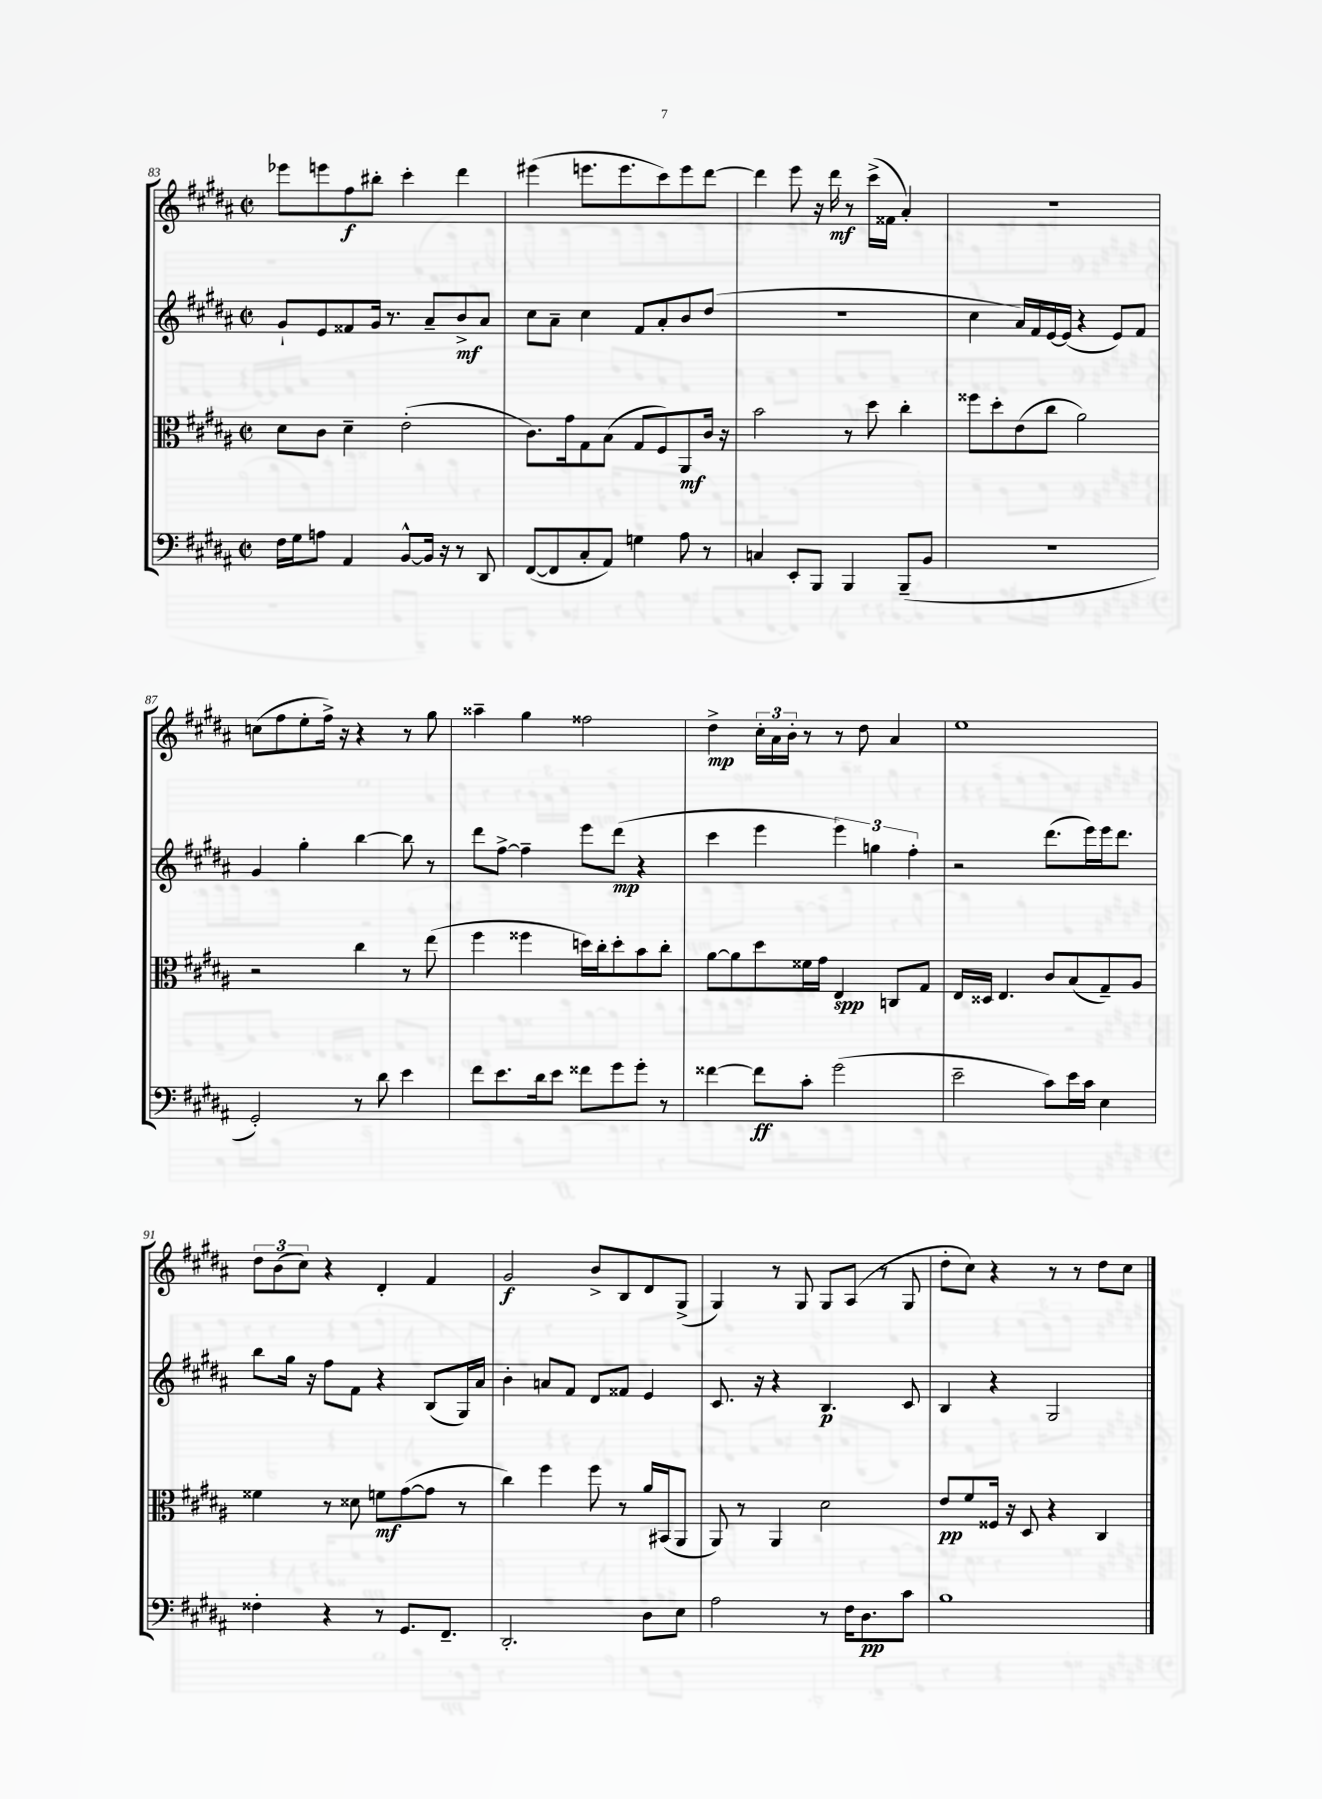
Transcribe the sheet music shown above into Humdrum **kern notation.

**kern	**dynam	**kern	**dynam	**kern	**dynam	**kern	**dynam
*part4	*part4	*part3	*part3	*part2	*part2	*part1	*part1
*staff4	*staff4	*staff3	*staff3	*staff2	*staff2	*staff1	*staff1
*clefF4	*	*clefC3	*	*clefG2	*	*clefG2	*
*k[f#c#g#d#a#]	*	*k[f#c#g#d#a#]	*	*k[f#c#g#d#a#]	*	*k[f#c#g#d#a#]	*
*M2/2	*	*M2/2	*	*M2/2	*	*M2/2	*
*met(c|)	*	*met(c|)	*	*met(c|)	*	*met(c|)	*
=83	=83	=83	=83	=83	=83	=83	=83
16F#\LL	.	8d#\L	.	8g#`/L	.	8eee-X\L	.
16G#\J	.	.	.	.	.	.	.
8An\J	.	8c#\J	.	8e/	.	8eeen\	.
4AA#/	.	4d#~\	.	8f##X/	.	8ff#\	f
.	.	.	.	16g#/Jk	.	8bb#X'\J	.
.	.	.	.	8.r	.	.	.
[8BB^^/L	.	(2e'\	.	.	.	4ccc#'\	.
16BB/Jk]	.	.	.	8a#~/L	.	.	.
16r	.	.	.	.	.	.	.
8r	.	.	.	8b^/	mf	4ddd#\	.
8DD#/	.	.	.	8a#/J	.	.	.
=84	=84	=84	=84	=84	=84	=84	=84
([8FF#/L	.	8.c#\L)	.	8cc#\L	.	(4eee#X\	.
8FF#/]	.	.	.	8a#~\J	.	.	.
.	.	16g#\k	.	.	.	.	.
8C#'/	.	8G#\	.	4cc#\	.	8.eeen\L	.
8AA#/J)	.	(8B\J	.	.	.	.	.
.	.	.	.	.	.	8.eee\	.
4Gn\	.	8G#/L	.	8f#/L	.	.	.
.	.	8F#/)	.	8a#'/	.	8ccc#\)	.
8A#\	.	8AA#/	mf	8b/	.	8eee\	.
8r	.	16c#/Jk	.	(8dd#/J	.	[8ddd#\J	.
.	.	16r	.	.	.	.	.
=85	=85	=85	=85	=85	=85	=85	=85
4Cn/	.	2b\	.	1r	.	4ddd#\]	.
8EE'/L	.	.	.	.	.	8eee\	.
8BBB/J	.	.	.	.	.	16r	.
.	.	.	.	.	.	16ddd#\	mf
4BBB/	.	8r	.	.	.	8r	.
.	.	8dd#\	.	.	.	(16ccc#^\LL	.
.	.	.	.	.	.	16f##X\JJ	.
(8BBB~/L	.	4cc#'\	.	.	.	4a#'/)	.
8BB/J	.	.	.	.	.	.	.
=86	=86	=86	=86	=86	=86	=86	=86
1r	.	8ff##X\L	.	4cc#\	.	1r	.
.	.	8dd#'\	.	.	.	.	.
.	.	(8e\	.	16a#/LL)	.	.	.
.	.	.	.	16f#/	.	.	.
.	.	8cc#\J	.	[16e/	.	.	.
.	.	.	.	(16e/JJ]	.	.	.
.	.	2a#\)	.	4r	.	.	.
.	.	.	.	8e/L)	.	.	.
.	.	.	.	8f#/J	.	.	.
!!LO:LB:g=z
=87	=87	=87	=87	=87	=87	=87	=87
2GG#'/)	.	2r	.	4g#/	.	(8ccn\L	.
.	.	.	.	.	.	8ff#\	.
.	.	.	.	4gg#'\	.	8ee'\	.
.	.	.	.	.	.	16ff#^\Jk)	.
.	.	.	.	.	.	16r	.
8r	.	4cc#\	.	[4bb\	.	4r	.
8d#\	.	.	.	.	.	.	.
4e\	.	8r	.	8bb\]	.	8r	.
.	.	(8ee\	.	8r	.	8gg#\	.
=88	=88	=88	=88	=88	=88	=88	=88
8f#\L	.	4ff#\	.	8ddd#\L	.	4aa##X~\	.
8.e\	.	.	.	[8ff#^\J	.	.	.
.	.	4ff##X\	.	4ff#~\]	.	4gg#\	.
16d#\k	.	.	.	.	.	.	.
8e\J	.	.	.	.	.	.	.
8f##X\L	.	16ddn\LL)	.	8eee\L	.	2ff##X\	.
.	.	16cc#'\J	.	.	.	.	.
8g#\	.	8dd'\	.	(8ddd#\J	mp	.	.
8g#'\J	.	8b\	.	4r	.	.	.
8r	.	8cc#'\J	.	.	.	.	.
=89	=89	=89	=89	=89	=89	=89	=89
[4f##X\	.	[8a#\L	.	4ccc#\	.	4dd#^\	mp
.	.	8a#\]	.	.	.	.	.
8f##\L]	ff	8dd#\	.	4eee\	.	24cc#'\LL	.
.	.	.	.	.	.	24a#\	.
.	.	.	.	.	.	24b'\JJ	.
8c#'\J	.	16f##X\L	.	.	.	8r	.
.	.	16g#\JJ	.	.	.	.	.
(2g#\	.	4E/	spp	6eee\)	.	8r	.
.	.	.	.	.	.	8dd#\	.
.	.	.	.	6ggn\	.	.	.
.	.	8Cn/L	.	.	.	4a#/	.
.	.	.	.	6ff#'\	.	.	.
.	.	8G#/J	.	.	.	.	.
=90	=90	=90	=90	=90	=90	=90	=90
2e~\	.	16E/LL	.	2r	.	1ee	.
.	.	16D##X/JJ	.	.	.	.	.
.	.	4.E/	.	.	.	.	.
8c#\L)	.	8c#/L	.	(8.ddd#\L	.	.	.
16e\L	.	(8B/	.	.	.	.	.
16c#\JJ	.	.	.	16eee\L)	.	.	.
4E\	.	8G#~/)	.	16eee\J	.	.	.
.	.	.	.	8.ddd#\J	.	.	.
.	.	8A#/J	.	.	.	.	.
!!LO:LB:g=z
=91	=91	=91	=91	=91	=91	=91	=91
4F##X'\	.	4f##X\	.	8bb\L	.	12dd#\L	.
.	.	.	.	.	.	(12b\	.
.	.	.	.	16gg#\Jk	.	.	.
.	.	.	.	.	.	12cc#\J)	.
.	.	.	.	16r	.	.	.
4r	.	8r	.	8ff#\L	.	4r	.
.	.	8d##X\	.	8f#\J	.	.	.
8r	.	8fn\L	mf	4r	.	4d#'/	.
8.GG#/L	.	([8g#\	.	.	.	.	.
.	.	8g#\J]	.	(8B/L	.	4f#/	.
8.FF#~/J	.	.	.	.	.	.	.
.	.	8r	.	16G#/L)	.	.	.
.	.	.	.	16a#/JJ	.	.	.
=92	=92	=92	=92	=92	=92	=92	=92
2.DD#'/	.	4cc#\)	.	4b'\	.	2g#/	f
.	.	4ff#\	.	8an/L	.	.	.
.	.	.	.	8f#/J	.	.	.
.	.	8ff#\	.	8d#/L	.	8b^/L	.
.	.	8r	.	8f##X/J	.	8B/	.
8D#\L	.	16a#/LL	.	4e/	.	8d#/	.
.	.	(16BB#X/J	.	.	.	.	.
8E\J	.	8AA#/J	.	.	.	(8G#^/J	.
=93	=93	=93	=93	=93	=93	=93	=93
2A#\	.	8AA#/)	.	8.c#/	.	4G#/)	.
.	.	8r	.	.	.	.	.
.	.	.	.	16r	.	.	.
.	.	4AA#/	.	4r	.	8r	.
.	.	.	.	.	.	8G#/	.
8r	.	2d#\	.	4.B/	p	8G#/L	.
16F#\KL	.	.	.	.	.	(8A#/J	.
8.D#\	pp	.	.	.	.	.	.
.	.	.	.	.	.	8r	.
8c#\J	.	.	.	8c#/	.	8G#/	.
=94	=94	=94	=94	=94	=94	=94	=94
1B	.	8e/L	pp	4B/	.	8dd#'\L	.
.	.	8f#/	.	.	.	8cc#\J)	.
.	.	16F##X/Jk	.	4r	.	4r	.
.	.	16r	.	.	.	.	.
.	.	8D#/	.	.	.	.	.
.	.	4r	.	2G#/	.	8r	.
.	.	.	.	.	.	8r	.
.	.	4C#/	.	.	.	8dd#\L	.
.	.	.	.	.	.	8cc#\J	.
==	==	==	==	==	==	==	==
*-	*-	*-	*-	*-	*-	*-	*-
